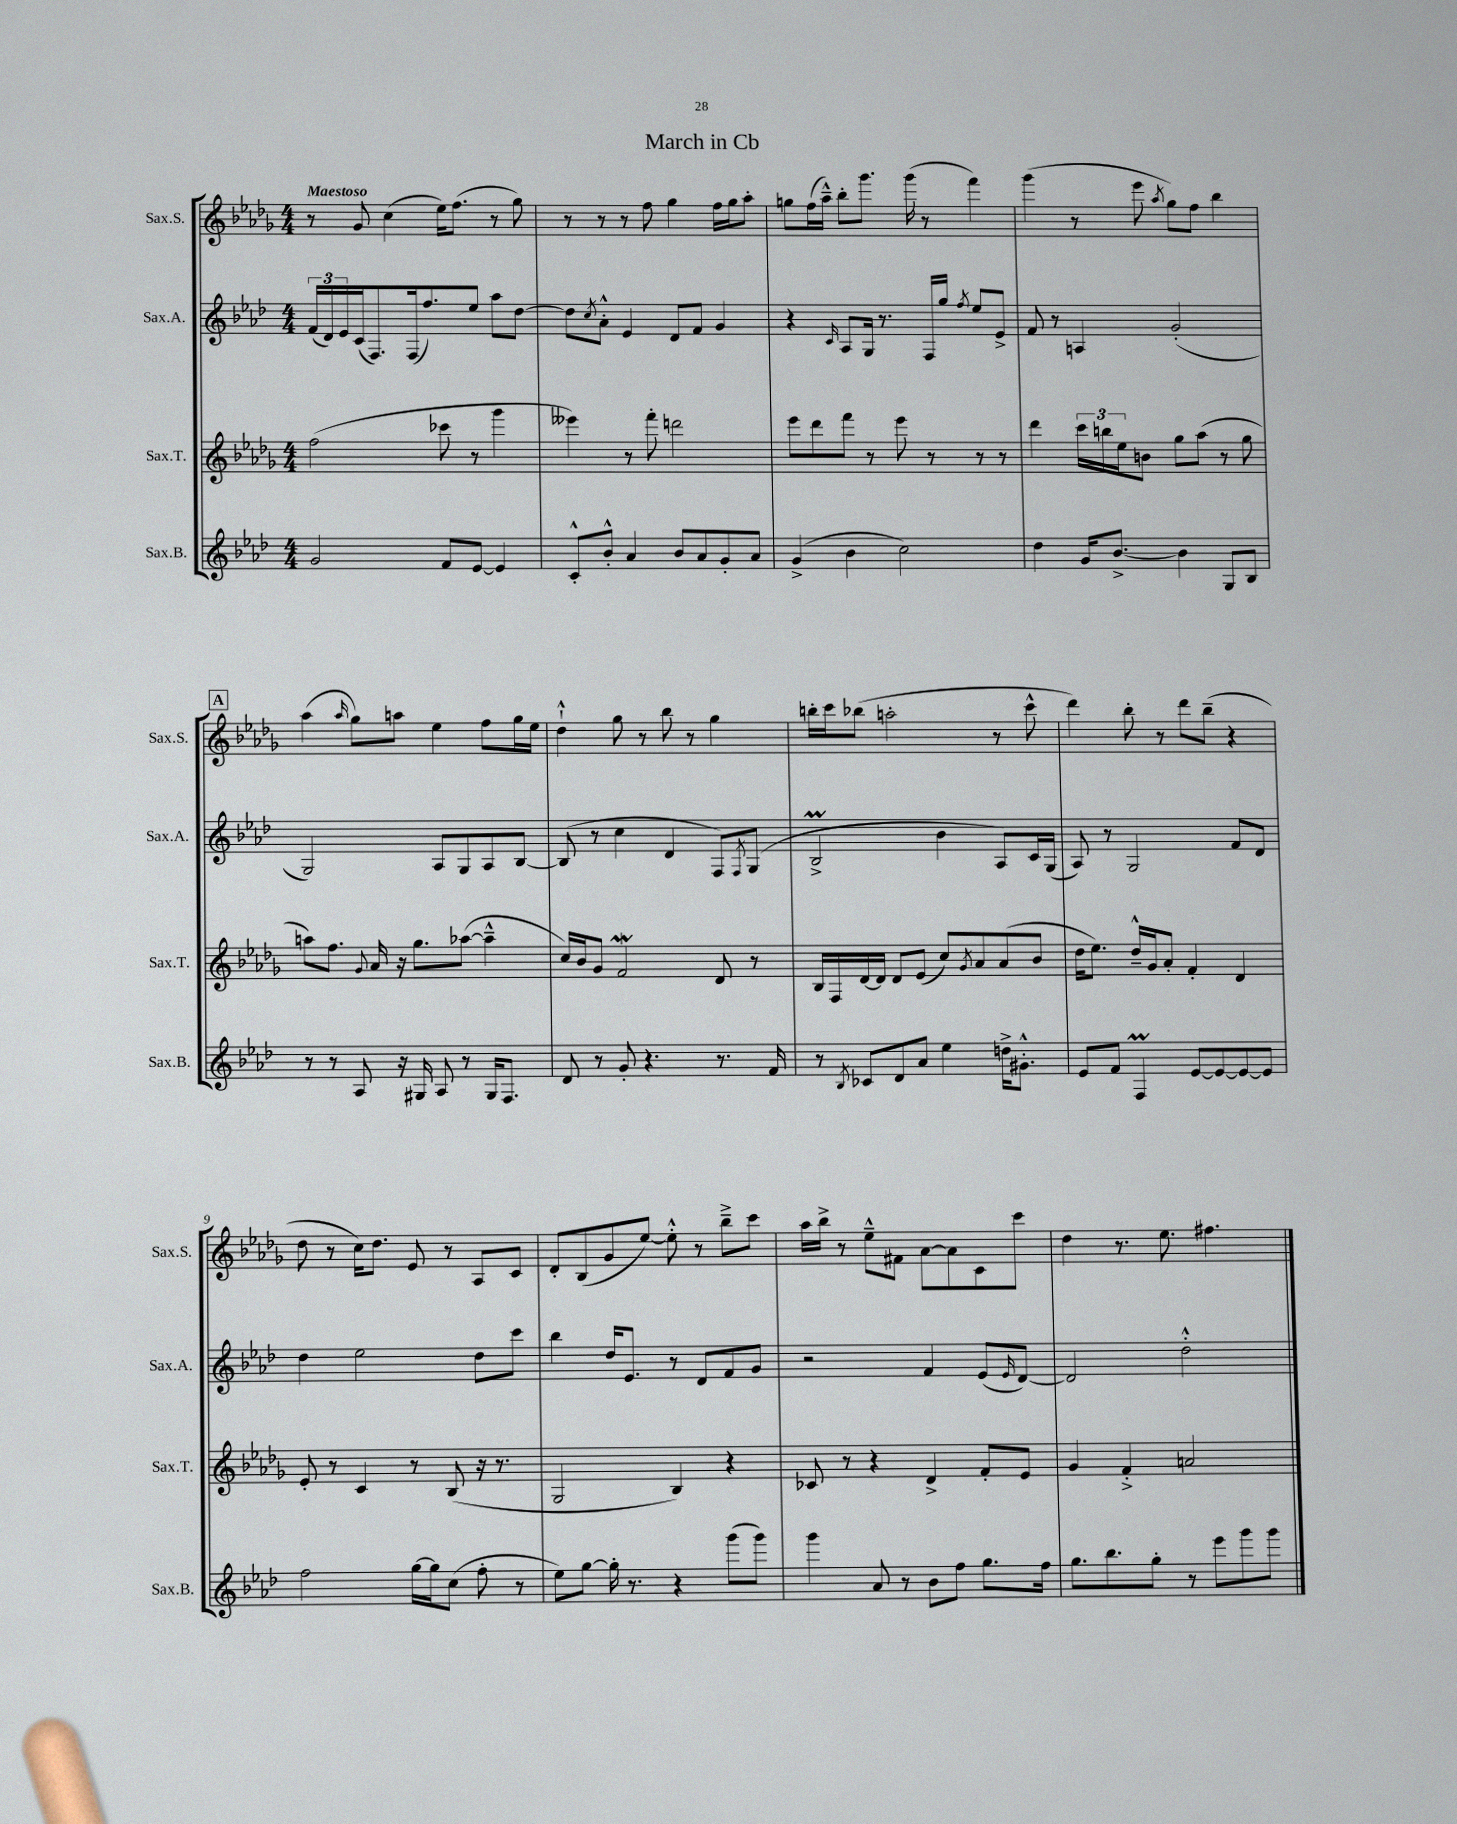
\header { title = "March in Cb" }
<<
\new StaffGroup <<
\new Staff = "s0" \with { instrumentName = "Sax.S." shortInstrumentName = "Sax.S." } {
    \clef treble \key des \major \numericTimeSignature \time 4/4 \tempo "Maestoso"
    r8 ges'8 c''4( ees''16) f''8.( r8 ges''8) |
    r8 r8 r8 f''8 ges''4 f''16 ges''16 aes''8-. |
    g''8 f''16( aes''16---^) bes''8-. ges'''8. ges'''16( r8 f'''4) |
    ges'''4( r8 ees'''8 \acciaccatura { aes''8 } ges''8) f''8 bes''4 |
    \mark \markup { \box "A" } aes''4( \grace { aes''16 } ges''8) a''8 ees''4 f''8 ges''16 ees''16 |
    des''4-!-^ ges''8 r8 bes''8 r8 ges''4 |
    b''16-. c'''16 bes''8( a''2-. r8 c'''8-^ |
    des'''4) bes''8-. r8 des'''8 bes''8--( r4 |
    des''8 r8 c''16) des''8. ees'8 r8 aes8 c'8 |
    des'8-. bes8( ges'8 ees''8~) ees''8-.-^ r8 bes''8---> c'''8 |
    aes''16 bes''16-> r8 ees''8---^ fis'8 aes'8~ aes'8 c'8 c'''8 |
    des''4 r8. ees''8. fis''4. \bar "|." |
}
\new Staff = "s1" \with { instrumentName = "Sax.A." shortInstrumentName = "Sax.A." } {
    \clef treble \key aes \major \numericTimeSignature \time 4/4
    \tuplet 3/2 { f'16( des'16) ees'16 } c'16( f8.) f16( f''8.) ees''8 aes''8 des''8~ |
    des''8 \acciaccatura { c''8 } aes'8-.-^ ees'4 des'8 f'8 g'4 |
    r4 \grace { c'16 } aes8 g16 r8. f16 g''16 \acciaccatura { f''8 } ees''8 ees'8-> |
    f'8 r8 a4 g'2-.( |
    \mark \markup { \box "A" } g2) aes8 g8 aes8 bes8~ |
    bes8( r8 c''4 des'4 f8) \acciaccatura { f8 } g8( |
    bes2->\prall bes'4 aes8) c'16 g16( |
    aes8) r8 g2 f'8 des'8 |
    des''4 ees''2 des''8 c'''8 |
    bes''4 des''16 ees'8. r8 des'8 f'8 g'8 |
    r2 f'4 ees'8( \grace { ees'16 } des'8~) |
    des'2 des''2-.-^ \bar "|." |
}
\new Staff = "s2" \with { instrumentName = "Sax.T." shortInstrumentName = "Sax.T." } {
    \clef treble \key des \major \numericTimeSignature \time 4/4
    f''2( ces'''8 r8 ges'''4 |
    eeses'''4) r8 f'''8-. d'''2 |
    ees'''8 des'''8 f'''8 r8 ees'''8 r8 r8 r8 |
    des'''4 \tuplet 3/2 { c'''16 b''16 ees''16 } b'8 ges''8 aes''8( r8 ges''8 |
    \mark \markup { \box "A" } a''8) f''8. \appoggiatura { ges'8 } aes'16 r16 ges''8. aes''8~( aes''4---^ |
    c''16) bes'16 ges'8 f'2\mordent des'8 r8 |
    bes16 f16 des'16~ des'16 des'8 ees'8( c''8) \acciaccatura { ges'8 } aes'8 aes'8( bes'8 |
    des''16 ees''8.) des''16---^ ges'16 aes'8-. f'4-. des'4 |
    ees'8-. r8 c'4 r8 bes8( r16 r8. |
    ges2 bes4) r4 |
    ces'8 r8 r4 des'4-> f'8-. ees'8 |
    ges'4 f'4-.-> a'2 \bar "|." |
}
\new Staff = "s3" \with { instrumentName = "Sax.B." shortInstrumentName = "Sax.B." } {
    \clef treble \key aes \major \numericTimeSignature \time 4/4
    g'2 f'8 ees'8~ ees'4 |
    c'8-.-^ bes'8-.-^ aes'4 bes'8 aes'8 g'8-. aes'8 |
    g'4->( bes'4 c''2) |
    des''4 g'16 bes'8.~-> bes'4 g8 bes8 |
    \mark \markup { \box "A" } r8 r8 aes8 r16 gis16 aes8 r8 gis16 f8. |
    des'8 r8 g'8-. r4. r8. f'16 |
    r8 \acciaccatura { bes8 } ces'8 des'8 aes'8 ees''4 d''16-> gis'8.-.-^ |
    ees'8 f'8 f4\prall ees'8~ ees'8~ ees'8~ ees'8 |
    f''2 g''16~ g''16 c''8( f''8-. r8 |
    ees''8) g''8~ g''16-. r8. r4 g'''8( g'''8) |
    g'''4 aes'8 r8 bes'8 f''8 g''8. f''16 |
    g''8. bes''8. g''8-. r8 ees'''8 g'''8 g'''8 \bar "|." |
}
>>
>>
